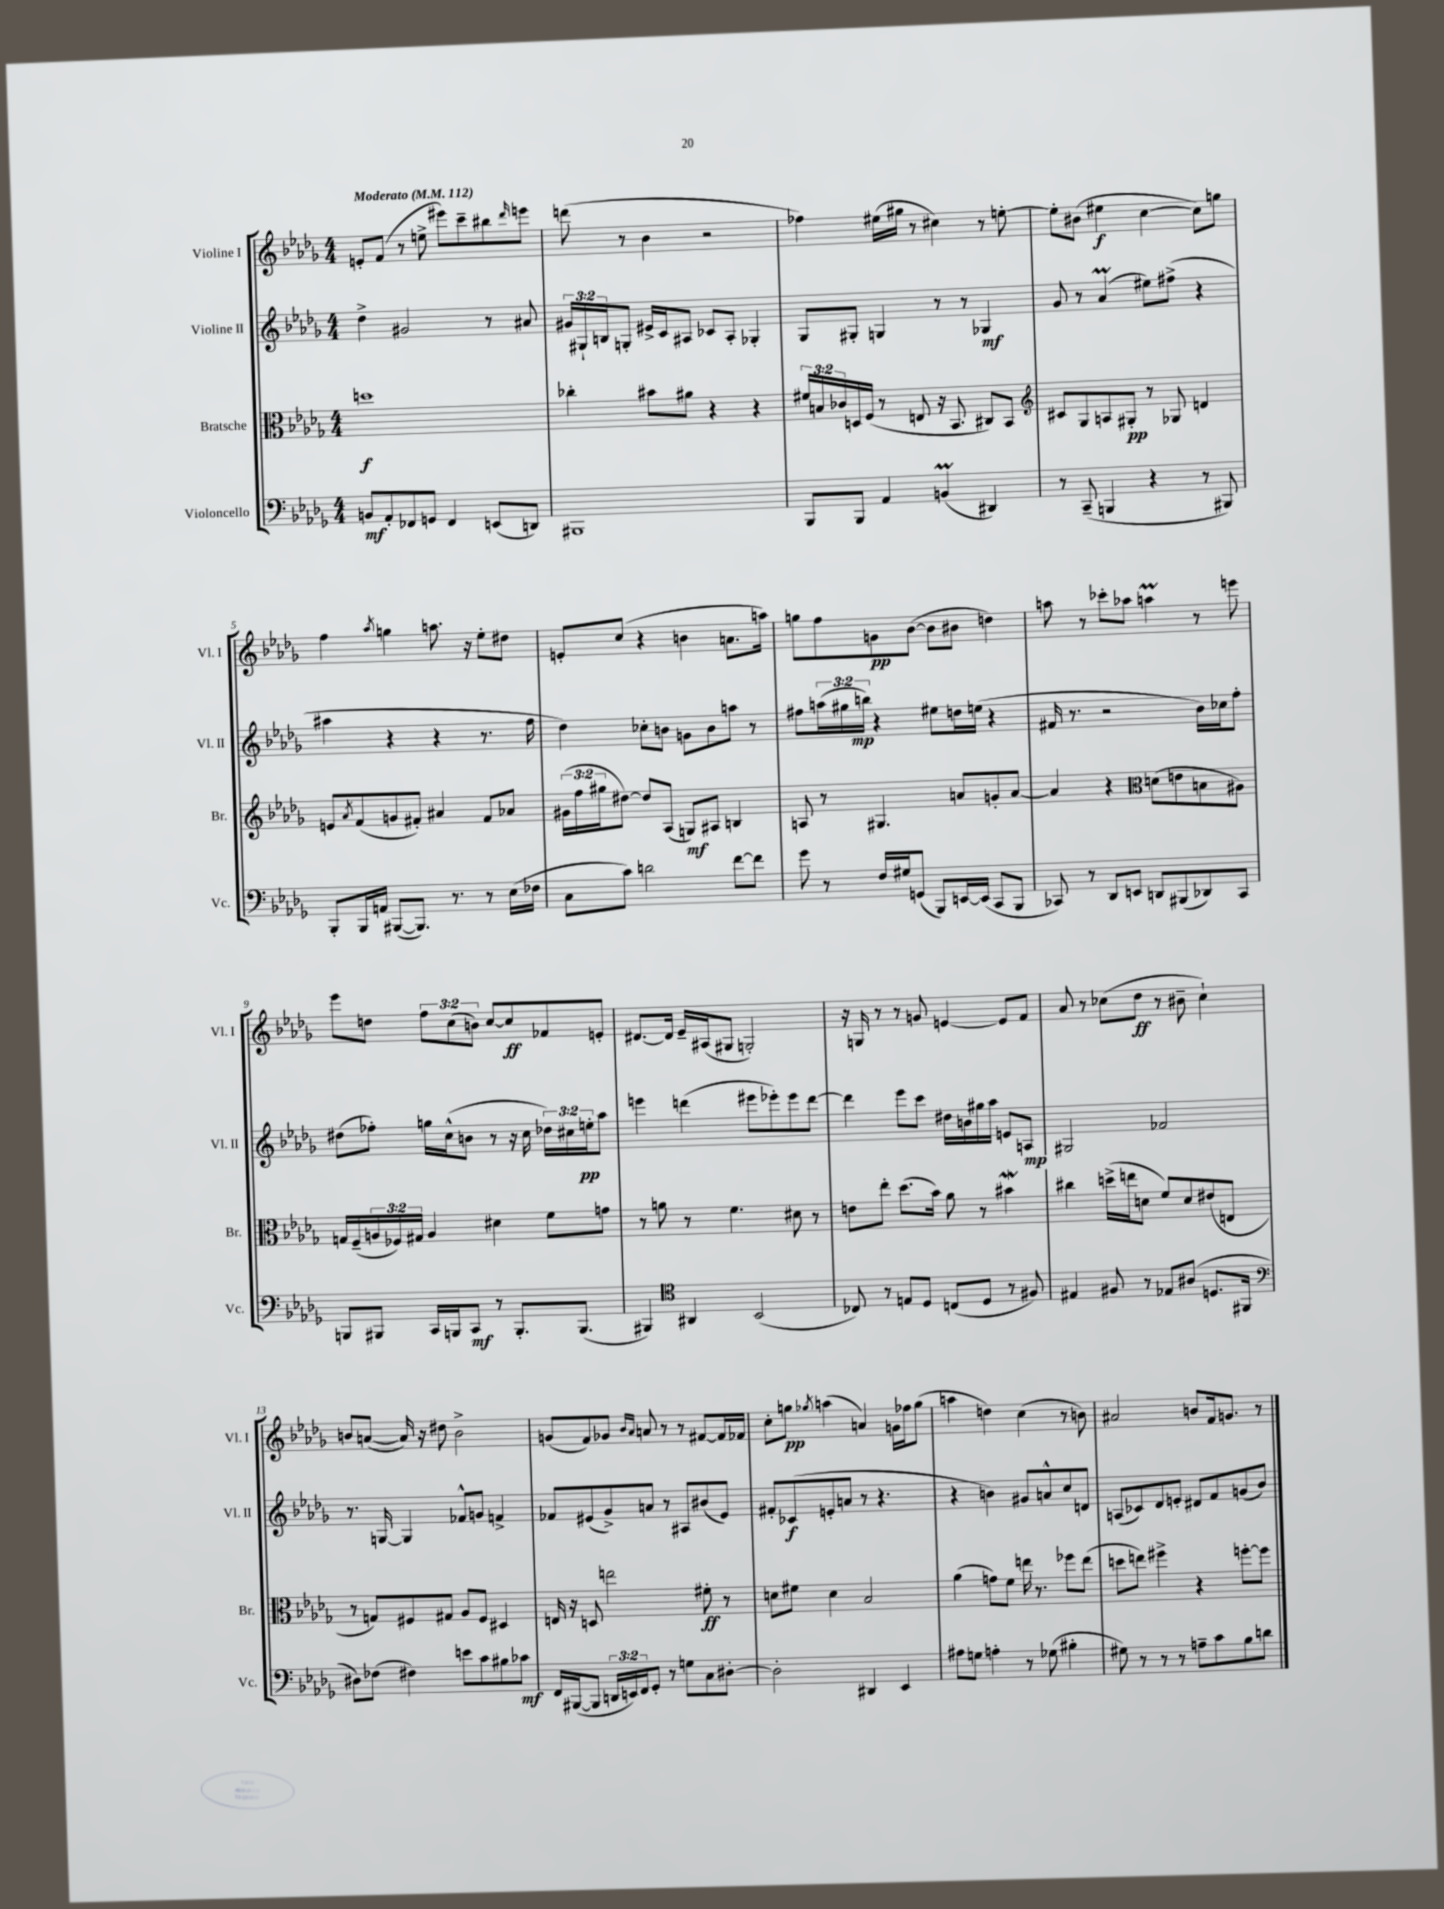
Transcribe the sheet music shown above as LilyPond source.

<<
\new StaffGroup <<
\new Staff = "s0" \with { instrumentName = "Violine I" shortInstrumentName = "Vl. I" } {
    \clef treble \key des \major \numericTimeSignature \time 4/4 \override Staff.TupletNumber.text = #tuplet-number::calc-fraction-text \tempo "Moderato" 4 = 112
    e'8-. f'8( r8 e''8-> eis'''8) c'''8-- bis''8 \grace { des'''16 } e'''8 |
    d'''8( r8 bes'4 r2 |
    fes''4) eis''16( gis''16 r8 cis''4) r8 e''8~-. |
    e''8-. bis'8( eis''4\f c''4~ c''8) g''8 |
    f''4 \acciaccatura { aes''8 } g''4 a''8. r16 ees''8-. dis''8 |
    e'8-. c''8( r4 b'4 a'8. a''16) |
    g''8 f''8 g'8\pp bes'8~( bes'8 bis'8 d''4) |
    a''8 r8 ces'''8-. aes''8 a''4\prall r8 e'''8 |
    ees'''8 d''8 \tuplet 3/2 { f''8 c''8( b'8) } c''8~ c''8\ff fes'8 e'8-. |
    dis'8.~ dis'16 ees'16-- ais16( gis8 g2-.) |
    r16 g16 r8 r8 g'8 e'4~ e'8 f'8 |
    aes'8 r8 ces''8( des''8\ff r8 bis'8-- ces''4-!) |
    b'8 a'8~( a'16) r16 dis''8 b'2-> |
    g'8( f'8) ges'8 \grace { bes'16 aes'16 } a'8 r8 r8 fis'8~ fis'16 fes'16 |
    c''8-. g''8\pp \acciaccatura { ges''8 } a''4( a'4) g'16 fes''16 ges''8( |
    a''4 d''4) c''4( r8 b'8) |
    ais'2 b'8 f'16 g'8. r8 \bar "|." |
}
\new Staff = "s1" \with { instrumentName = "Violine II" shortInstrumentName = "Vl. II" } {
    \clef treble \key des \major \numericTimeSignature \time 4/4 \override Staff.TupletNumber.text = #tuplet-number::calc-fraction-text
    des''4-> gis'2 r8 ais'8 |
    \tuplet 3/2 { gis'16 gis16-! b16 } g8-. eis'16-> c'16 ais8 ces'8 ais8-. ges4-. |
    ges8 gis8-. g4 r8 r8 ges4\mf |
    ges'8 r8 aes'4\prall( eis''8) fis''8->( r4 |
    ais''4 r4 r4 r8. f''16 |
    des''4) ces''8-. b'8 g'8 b'8 a''8 r8 |
    fis''8 \tuplet 3/2 { a''16( gis''16 b''16\mp) } r4 eis''8 d''16 e''16( r4 |
    fis'16 r8. r2 bes'16) ces''16 f''8-. |
    dis''8( fes''8-.) g''16 c''16-^( b'8 r8 r16 c''16 \tuplet 3/2 { des''16) cis''16 e''16-.\pp } aes''8 |
    e'''4 d'''4( eis'''8 ees'''8-.) ees'''8 d'''8~ |
    d'''4 ees'''8 c'''8 dis''16 b'16 gis''16 aes''16 e'8 a8\mp |
    gis2 fes'2 |
    r8. g16~ g4 fes'8-^ g'8 f'4-> |
    fes'8 eis'8( ges'8->) a'8 r8 ais8 bis'8( eis'8) |
    fis'8-. ces'8\f( e'8-. a'8 r8 r4. |
    r4 b'4) gis'8 a'8-^ c''8 d'8 |
    a8( ces'8) des'8 e'8-. dis'8 f'8 g'8( bes'8) \bar "|." |
}
\new Staff = "s2" \with { instrumentName = "Bratsche" shortInstrumentName = "Br." } {
    \clef alto \key des \major \numericTimeSignature \time 4/4 \override Staff.TupletNumber.text = #tuplet-number::calc-fraction-text
    d''1\f |
    ces''4-. bis'8 ais'8 r4 r4 |
    \tuplet 3/2 { fis'16 b16 ces'16 } d16 f16( r8 e8 r16 bes,8. cis8) bes,8 |
    \clef treble cis'8 ges8 a8 gis8-.\pp r8 ges8 d'4 |
    e'8 \acciaccatura { aes'8 } f'8( g'8 fis'8-.) ais'4 fis'8 aes'8 |
    \tuplet 3/2 { gis'16( f''16 gis''16 } dis''8~) dis''8 aes8( g8\mf) ais8 b4 |
    a8 r8 gis4. a'8 g'8-. a'8~ |
    a'4 r4 \clef alto d'8( e'8 b8 ais8) |
    g16 f16--( \tuplet 3/2 { a16 fes16) gis16 } a4 dis'4 f'8 g'8 |
    r8 a'8 r8 f'4. dis'8 r8 |
    e'8 ees''8-. des''8.( bes'16) aes'8 r8 bis'4\mordent |
    cis''4 d''16->( e''16 d'8 f'8) d'8 eis'8( e8 |
    r8 g8) fis8 gis8 aes8 fis8 dis4 |
    e16 r16 d8 e''2 fis'8-.\ff r8 |
    d'8 fis'8 d'4 bes2 |
    aes'4( g'8) f'8 e''16 r8. fes''8 e''8( |
    d''8 e''8) fis''4-> r4 f''8~-. f''8 \bar "|." |
}
\new Staff = "s3" \with { instrumentName = "Violoncello" shortInstrumentName = "Vc." } {
    \clef bass \key des \major \numericTimeSignature \time 4/4 \override Staff.TupletNumber.text = #tuplet-number::calc-fraction-text
    b,8\mf aes,8-. fes,8 g,8 fes,4 e,8( d,8) |
    bis,,1 |
    bes,,8 bes,,8 aes,4 b,4\prall( dis,4) |
    r8 c,8--( b,,4 r4 r8 bis,,8) |
    bes,,8-. bes,,16 a,16 bis,,8~( bis,,8.) r8. r8 ees16( fes16 |
    c8 c'8) d'2 f'8~ f'8 |
    ges'8 r8 f16 gis16 g,8( bes,,8) e,16~ e,16( c,8 bes,,8 |
    ces,8) r8 des,8 e,8 d,8 bis,,8( des,8) ces,8 |
    b,,8 bis,,8 c,16 b,,16 c,8\mf r8 b,,8.-. b,,8.( |
    bis,,4) \clef tenor ais,4 bes,2( |
    ces8) r8 e8 des8 c8( des8 r8 fis8) |
    eis4 fis8 r8 ees8 ais8( d8. fis,16 |
    \clef bass dis8) fes8( fis4) e'8 c'8 bis8 ces'8\mf |
    f,16 bis,,16~( bis,,8 \tuplet 3/2 { d,16 e,16) f,16 } ges,8-. r8 g8 c8 dis8~-. |
    dis2-. dis,4 ees,4 |
    ais8 g8 a4-. r8 ges8( bis4-. |
    gis8) r8 r8 r8 a8-- c'8 bes8 d'8 \bar "|." |
}
>>
>>
